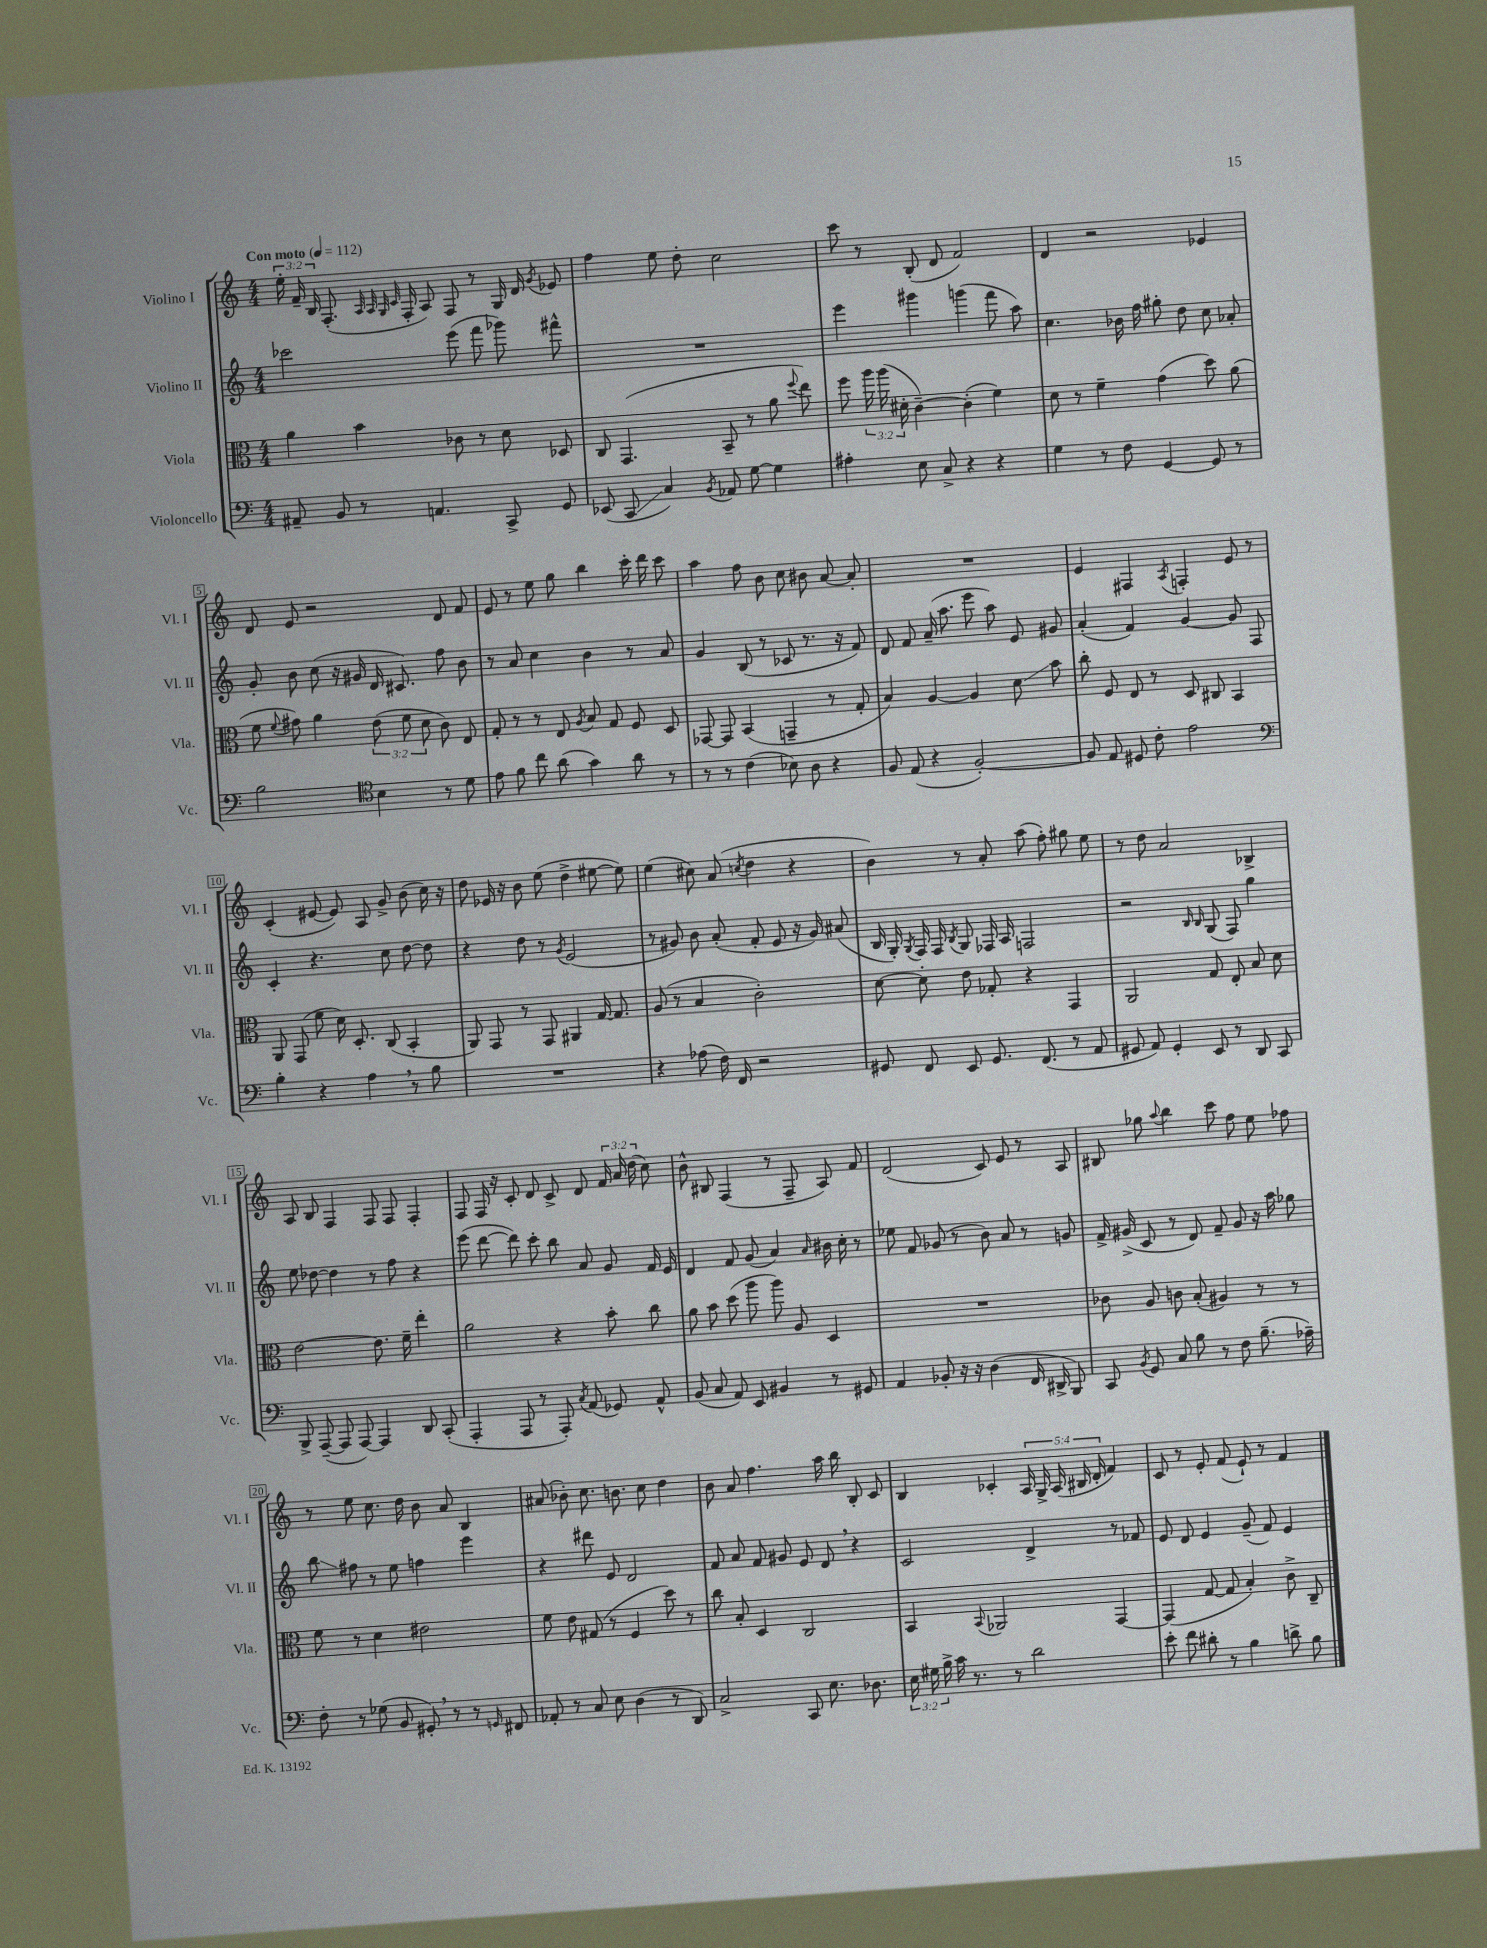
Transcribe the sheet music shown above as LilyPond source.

<<
\new StaffGroup <<
\new Staff = "s0" \with { instrumentName = "Violino I" shortInstrumentName = "Vl. I" } {
    \clef treble \key c \major \numericTimeSignature \time 4/4 \override Staff.TupletNumber.text = #tuplet-number::calc-fraction-text \tempo "Con moto" 4 = 112
    \autoBeamOff \tuplet 3/2 { e''16-. f'16-- b16 } f8.-.( \grace { a32 a32 g32 c'32 } f16-. a8) f8 r8 g16 d'16 \acciaccatura { g'8 } ees'8 |
    f''4 e''8 d''8-. c''2 |
    c'''8 r8 b8-.( d'8 f'2) |
    d'4 r2 ees'4 |
    d'8 e'8 r2 d'8 f'8 |
    e'8 r8 e''8 g''8 b''4 c'''16-. d'''16 c'''8 |
    a''4 f''8 b'8 c''8 bis'8 a'8~ a'8-. |
    R1 |
    e'4 fis4 \acciaccatura { a8 } f4-. e'8 r8 |
    c'4-.( eis'8~ eis'8) a8 g'8-> b'8( c''16) r16 |
    d''8 ees'16 r16 b'8 e''8( d''4-> eis''8~ eis''8) |
    e''4( cis''8) a'8( \acciaccatura { c''8 } d''4 r4 |
    b'4) r8 a'8-. a''8( f''8-.) gis''8 e''8 |
    r8 d''8 a'2 bes4-> |
    a8 b8 f4 f8 f8 f4-. |
    f8 f16 r16 c'8-. d'8 c'8-> d'8 \tuplet 3/2 { f'16 a'16 d''16( } c''8) |
    b'8-^ bis8 f4( r8 f8-- a8) f'8 |
    d'2( c'8) e'8 r8 a8 |
    bis8 ges''8 \appoggiatura { a''8 } b''4 c'''8 f''8 e''8 fes''8 |
    r8 e''8 c''8. d''16 b'8 a'8 b4 |
    ais'8( bes'8-.) c''8. b'8. c''8 d''4 |
    b'8 a'8 f''4. a''16 b''16 b8-. c'8 |
    b4 ces'4-. \tuplet 5/4 { a16 g16-> a16( bis16 d'16-. } f'4) |
    c'8 r8 e'8-. f'8( e'8-!) r8 f'4 \bar "|." |
}
\new Staff = "s1" \with { instrumentName = "Violino II" shortInstrumentName = "Vl. II" } {
    \clef treble \key c \major \numericTimeSignature \time 4/4
    \autoBeamOff ces'''2 e'''8( f'''8 ges'''8) fis'''8-^ |
    R1 |
    e'''4 gis'''4 g'''4( f'''8 a''8) |
    c''4. bes'16 f''16 gis''8-. d''8 c''8 aes'8-. |
    g'8-. b'8 c''8( r16 gis'16 d'16 cis'8.) f''8 b'8 |
    r8 a'8 c''4 b'4 r8 a'8 |
    g'4 b8( r8 ces'8 r8. r16 f'8) |
    d'8 f'8 a'16--( a''8. e'''8 a''8) e'8 gis'8 |
    a'4-.( f'4) g'4~ g'8 f8 |
    c'4-. r4. c''8 d''8~ d''8 |
    r4 d''8 r8 \acciaccatura { g'8 } e'2( |
    r8 gis'8) b'8 a'8-.( f'8-. e'8 r16 gis'16) ais'8( |
    b16 g16-.) \acciaccatura { g8 } f16 f16 \acciaccatura { b8 } g8 fes16 a16 f2 |
    r2 \grace { b16 b16 } g8( f8) g''4 |
    e''8 des''8~ des''4 r8 f''8 r4 |
    e'''8( d'''8~ d'''8) c'''8-. b''8 a'8 g'8 f'16 e'16 |
    d'4 f'8 g'8( a'4) \grace { a'16 } bis'16 c''16-. r8 |
    ees''8 f'8 ges'8( r8 b'8) a'8 r8 g'8 |
    f'16-> gis'16->( c'8 r8 d'8) f'8-- gis'8 r16 a''16 ges''8 |
    b''8\glissando fis''8 r8 e''8 f''4 e'''4 |
    r4 dis'''8 e'8 d'2 |
    f'8 a'8 f'8 gis'8 e'8 d'8 \breathe r4 |
    c'2 d'4-> r8 fes'8 |
    e'8 d'8 e'4 g'8--( f'8) e'4 \bar "|." |
}
\new Staff = "s2" \with { instrumentName = "Viola" shortInstrumentName = "Vla." } {
    \clef alto \key c \major \numericTimeSignature \time 4/4 \override Staff.TupletNumber.text = #tuplet-number::calc-fraction-text
    \autoBeamOff a'4 b'4 ces'8 r8 d'8 des8 |
    c8 g,4.( b,8-- r8 a'8 \appoggiatura { f''8 } e''8) |
    f''8 \tuplet 3/2 { a''16 a''16( dis'16-. } c'4~--) c'4-.( f'4) |
    d'8 r8 f'4-- g'4( d''8) a'8( |
    f'8 \appoggiatura { f'8 } gis'8) a'4 \tuplet 3/2 { e'8( f'8 d'8 } c'8) e8 |
    g8-. r8 r8 e8 \acciaccatura { a8 } b8 g8 f8 d8 |
    ges,8~ ges,8 b,4( g,4-- r8 g8-. |
    b4) a4~ a4 d'8\glissando b'8 |
    c''8-. f8 e8 r8 d8 cis8 b,4 |
    a,8 g,8( f'8 d'16) d8.-. c8( b,4-. |
    a,8) g,8 r8 g,8 ais,4 g16~ g8. |
    a8( r8 b4 c'2-.) |
    d'8~ d'8-. e'8 ges8-. r4 g,4 |
    a,2 g8 e8-. b8 d'8 |
    e'2~ e'8. f'16-- e''4-. |
    a'2 r4 b'8-. c''8 |
    a'8 b'8 d''8( a''8 a''8) a8 d4 |
    R1 |
    ces'8 a8 c'8 b8-.( ais4) r8 r8 |
    f'8 r8 d'4 eis'2 |
    f'8 e'8 gis8( r8 f4 d''8) r8 |
    c''8 b8-. d4 c2 |
    b,4 \appoggiatura { b,8 } aes,2 g,4~ |
    g,4( g8~ g8 b4-.) c'8-> c8-- \bar "|." |
}
\new Staff = "s3" \with { instrumentName = "Violoncello" shortInstrumentName = "Vc." } {
    \clef bass \key c \major \numericTimeSignature \time 4/4 \override Staff.TupletNumber.text = #tuplet-number::calc-fraction-text
    \autoBeamOff ais,8-- b,8 r8 a,4. c,8-> g,8 |
    ees,8( c,8\glissando c4) \acciaccatura { b,8 } aes,8 g8~ g4 |
    ais4-. e8 c8-> r4 r4 |
    g4 r8 f8 g,4~ g,8 r8 |
    b2 \clef tenor b4 r8 d'8 |
    e'8 f'8 c''8 a'8( g'4) a'8 r8 |
    r8 r8 c'4( bes8) a8 r4 |
    f8 e8( r4 f2~-.) |
    f8 e8 dis8 c'8-. e'2 |
    \clef bass b4-. r4 a4 \breathe r8 b8 |
    R1 |
    r4 aes8( f16) f,16 r2 |
    gis,8 f,8 e,8 gis,8. f,8.( r8 a,8 |
    gis,8 a,8) gis,4-. e,8 r8 d,8 c,8 |
    b,,8-> a,,8~--( a,,8 a,,8~) a,,4 d,8 c,8-.( |
    a,,4-. a,,8 r8 a,,8-.) \acciaccatura { c8 } a,8( ges,8) a,8-^ |
    b,8( c8 a,8) e,8 bis,4 r8 gis,8 |
    a,4 bes,8-. r16 r16 d4( f,16 dis,16-> b,,8) |
    c,8 \acciaccatura { b,8 } g,8 c8 b8 r8 f8 b8.--( aes16--) |
    f8-. r8 ges8( b,8 gis,8-.) \breathe r8 r8 \grace { g,16 } fis,8 |
    aes,8-. r8 c8 e8 d4( r8 d,8) |
    c2-> c,8 e8. des8. |
    \tuplet 3/2 { e16 gis16 b16-> } c'16 r8. r8 d'2 |
    e'8-. f'8 dis'8-. r8 b4 d'8-> b8 \bar "|." |
}
>>
>>
\layout { \context { \Score \override BarNumber.stencil = #(make-stencil-boxer 0.1 0.3 ly:text-interface::print) } }
